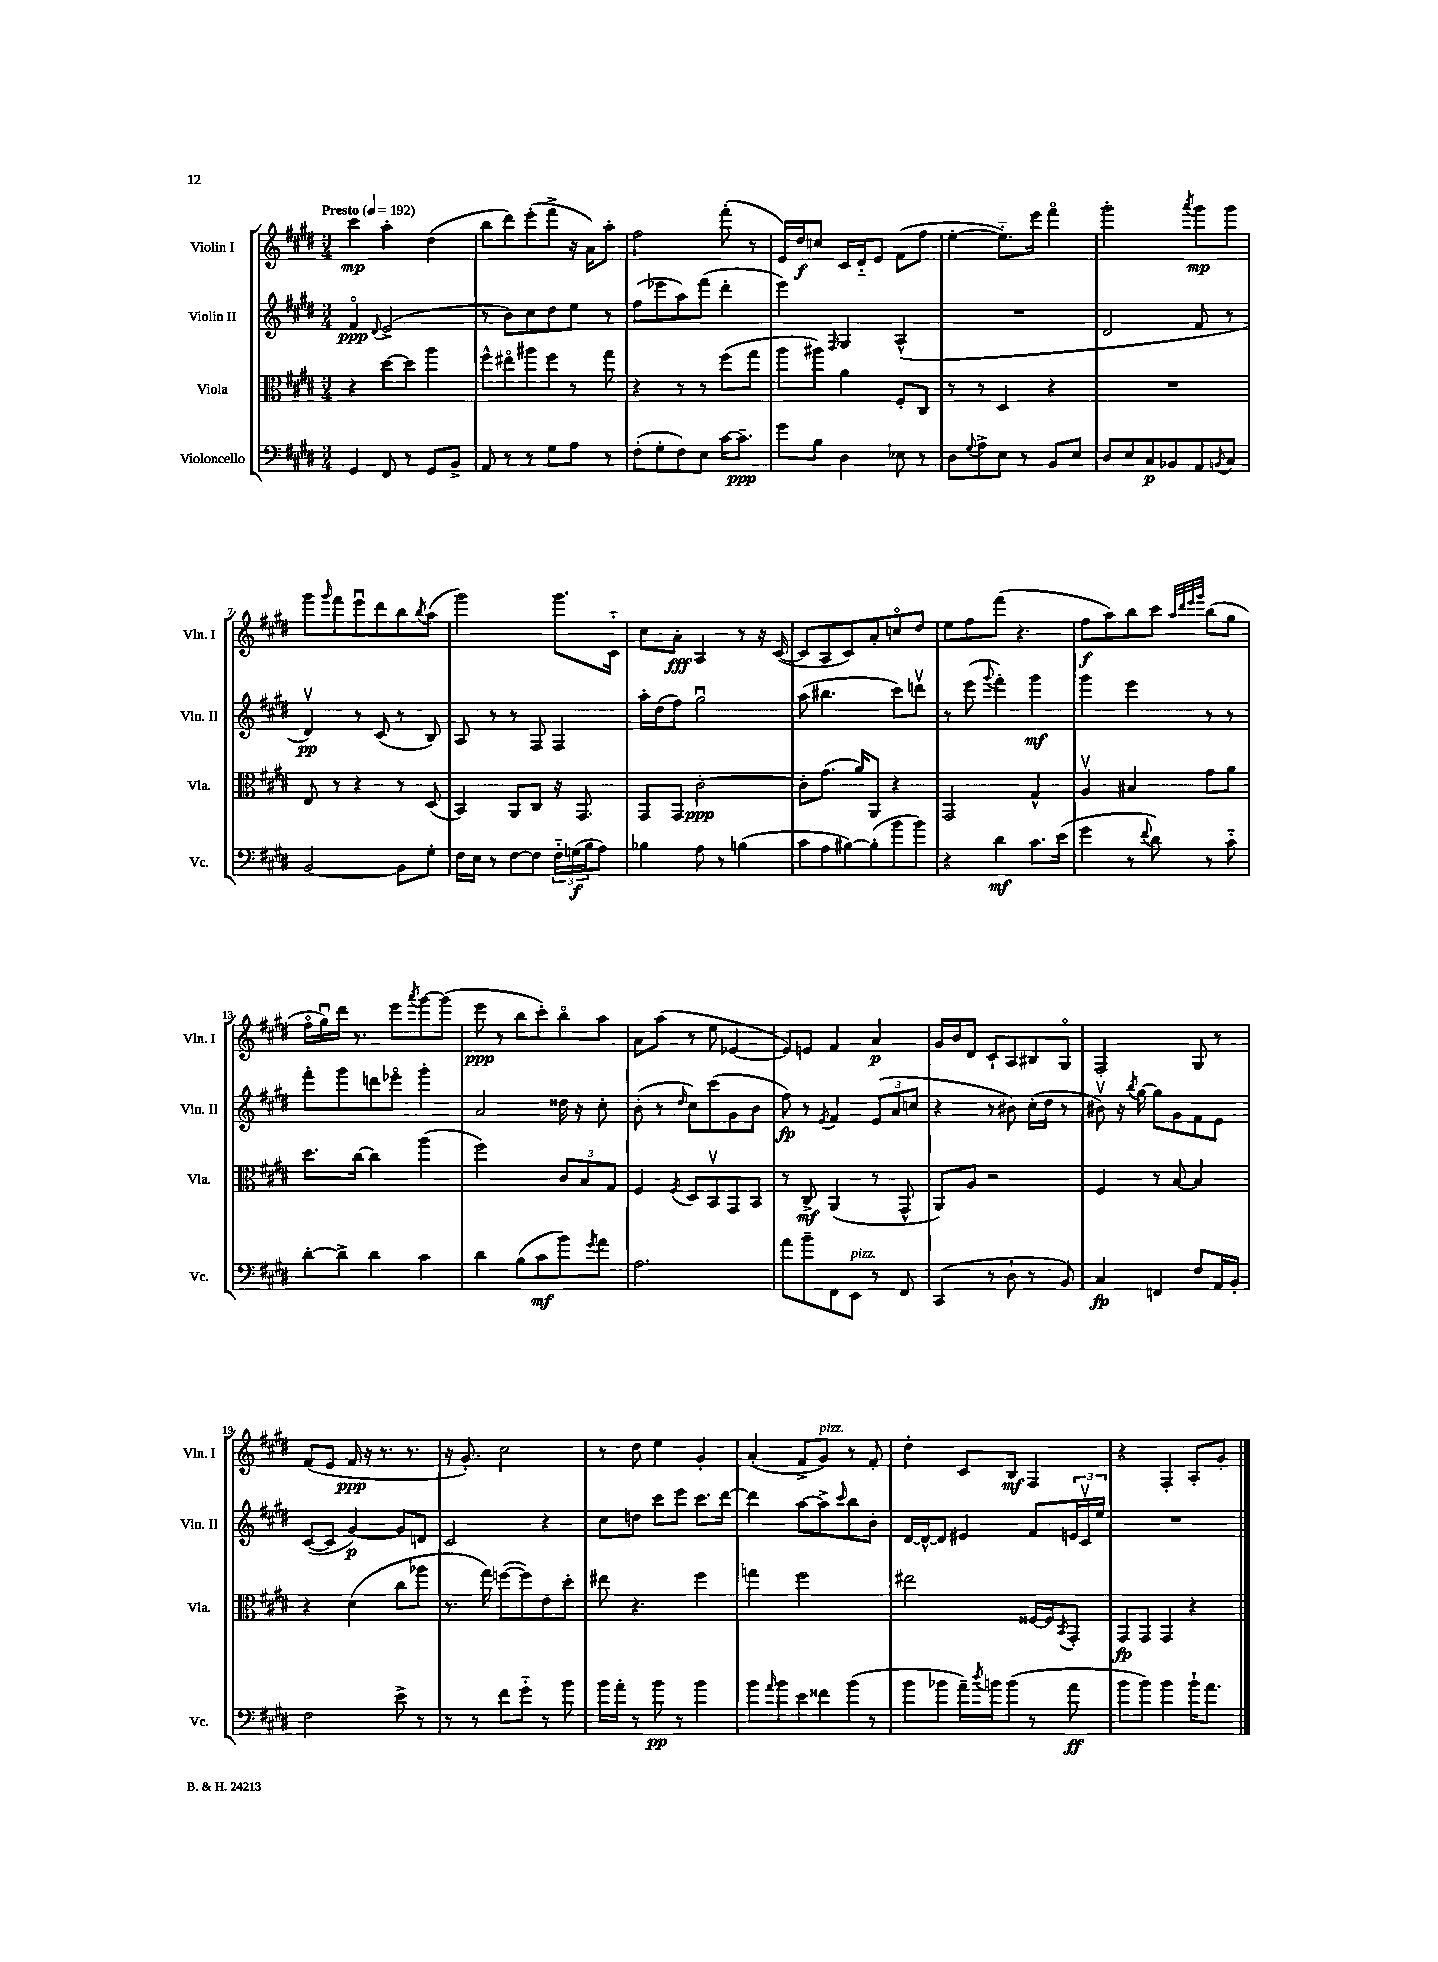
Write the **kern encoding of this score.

**kern	**dynam	**kern	**dynam	**kern	**dynam	**kern	**dynam
*part4	*part4	*part3	*part3	*part2	*part2	*part1	*part1
*staff4	*staff4	*staff3	*staff3	*staff2	*staff2	*staff1	*staff1
*I"Violoncello	*	*I"Viola	*	*I"Violin II	*	*I"Violin I	*
*I'Vc.	*	*I'Vla.	*	*I'Vln. II	*	*I'Vln. I	*
*clefF4	*	*clefC3	*	*clefG2	*	*clefG2	*
*k[f#c#g#d#]	*	*k[f#c#g#d#]	*	*k[f#c#g#d#]	*	*k[f#c#g#d#]	*
*M3/4	*	*M3/4	*	*M3/4	*	*M3/4	*
*MM192	*	*MM192	*	*MM192	*	*MM192	*
=1	=1	=1	=1	=1	=1	=1	=1
!	!	!	!	!	!	!LO:TX:a:B:t=Presto	!
4GG#/	.	4r	.	4f#/	ppp	4ccc#\	mp
.	.	.	.	8qqd#/	.	.	.
8FF#/	.	[8dd#\L	.	(2e^/	.	4aa'\	.
8r	.	8dd#\J]	.	.	.	.	.
8GG#/L	.	4aa\	.	.	.	(4dd#\	.
8BB^/J	.	.	.	.	.	.	.
=2	=2	=2	=2	=2	=2	=2	=2
8AA/	.	8ff#^^\L	.	8r	.	8bb\L	.
8r	.	8ee#X\	.	8b\L)	.	8ddd#\)	.
8r	.	8aa#X\	.	8cc#\	.	(8eee'\	.
8G#\L	.	8ff#\J	.	8dd#\	.	8fff#^\J	.
8A\J	.	8r	.	8ee\J	.	16r	.
.	.	.	.	.	.	16a\KL)	.
8r	.	8gg#\	.	8r	.	8aa'\J	.
=3	=3	=3	=3	=3	=3	=3	=3
(8F#'\L	.	4r	.	(8ff#\L	.	2ff#\	.
8G#'\	.	.	.	8eee-X\	.	.	.
8F#\)	.	8r	.	8aa\)	.	.	.
8E\J	.	8r	.	(8fff#\J	.	.	.
[16c#\KL	.	(8ff#\L	.	4ddd#'\	.	(8fff#'\	.
8.c#~\J]	ppp	.	.	.	.	.	.
.	.	8gg#\J	.	.	.	8r	.
=4	=4	=4	=4	=4	=4	=4	=4
8g#\L	.	8aa\L	.	4eee\)	.	16e/LL)	.
.	.	.	.	.	.	16dd#/J	f
8B\J	.	8aa#X\J)	.	.	.	8ccn/J	.
.	.	.	.	16qqF#/	.	.	.
4D#\	.	4a\	.	4G#/	.	16c#/LL	.
.	.	.	.	.	.	16d#/J	.
.	.	.	.	.	.	8e/J	.
8E-X\	.	8F#'/L	.	(4A^^/	.	(8f#\L	.
8r	.	8C#/J	.	.	.	8ff#\J	.
=5	=5	=5	=5	=5	=5	=5	=5
8D#\L	.	8r	.	2.r	.	[4ee'\	.
8qqG#/	.	.	.	.	.	.	.
8A^\	.	8r	.	.	.	.	.
8E\J	.	4D#/	.	.	.	8.ee\L])	.
8r	.	.	.	.	.	.	.
.	.	.	.	.	.	16eee\Jk	.
8BB/L	.	4r	.	.	.	4fff#\	.
8E/J	.	.	.	.	.	.	.
=6	=6	=6	=6	=6	=6	=6	=6
8D#/L	.	2.r	.	2d#/	.	2ggg#'\	.
8E/	.	.	.	.	.	.	.
8C#/	p	.	.	.	.	.	.
8BB-X/	.	.	.	.	.	.	.
.	.	.	.	.	.	8qaaa/	.
8AA/	.	.	.	8f#/	.	8ggg#\L	mp
8qBBn/	.	.	.	.	.	.	.
8C#/J	.	.	.	8r	.	8ggg#\J	.
!!LO:LB:g=z
=7	=7	=7	=7	=7	=7	=7	=7
[2BB/	.	8E/	.	4d#v/)	pp	8ggg#\L	.
.	.	.	.	.	.	16qqggg#/	.
.	.	8r	.	.	.	8fff#\	.
.	.	4r	.	8r	.	8eeeu\	.
.	.	.	.	(8c#/	.	8ddd#\	.
8BB\L]	.	8r	.	8r	.	8bb\	.
.	.	.	.	.	.	8qbb/	.
8G#'\J	.	(8D#/	.	8B/)	.	(8aa\J	.
=8	=8	=8	=8	=8	=8	=8	=8
16F#\LL	.	4BB/)	.	8A/	.	2ggg#\)	.
16E\JJ	.	.	.	.	.	.	.
8r	.	.	.	8r	.	.	.
[8F#\L	.	8AA/L	.	8r	.	.	.
8F#\J]	.	8C#/J	.	8F#/	.	.	.
24F#\LL	.	16r	.	4F#/	.	8.ggg#\L	.
(24Gn\	f	.	.	.	.	.	.
.	.	8.GG#/	.	.	.	.	.
24B\J	.	.	.	.	.	.	.
8A\J)	.	.	.	.	.	.	.
.	.	.	.	.	.	16c#\Jk	.
=9	=9	=9	=9	=9	=9	=9	=9
4B-X\	.	8GG#/L	.	16aa'\LL	.	8cc#\L	.
.	.	.	.	(16dd#\J	.	.	.
.	.	8GG#/J	.	8ff#\J)	.	8a'\J	fff
8A\	.	[2c#'\	ppp	2gg#u\	.	4A/	.
8r	.	.	.	.	.	.	.
(4Bn\	.	.	.	.	.	8r	.
.	.	.	.	.	.	16r	.
.	.	.	.	.	.	([16c#/	.
=10	=10	=10	=10	=10	=10	=10	=10
8c#\L	.	8c#'\L]	.	(8aa\	.	8c#/L]	.
8A\	.	(8.g#\J	.	4.bb#X\	.	8A/	.
[8B#X\)	.	.	.	.	.	8c#/)	.
.	.	16a/KL)	.	.	.	.	.
(8B#'\]	.	8AA/J	.	.	.	8a'/	.
8b\	.	4r	.	8ccc#\L)	.	8ccn/	.
8b\J)	.	.	.	8dddnv\J	.	8dd#/J	.
=11	=11	=11	=11	=11	=11	=11	=11
4r	.	2GG#/	.	8r	.	8ee\L	.
.	.	.	.	(8eee\	.	8ff#\	.
.	.	.	.	8qqggg#/	.	.	.
4d#\	mf	.	.	4fff#'\)	.	(8fff#\J	.
.	.	.	.	.	.	4.r	.
8.c#\L	.	4G#^^/	.	4ggg#\	mf	.	.
(16e\Jk	.	.	.	.	.	.	.
=12	=12	=12	=12	=12	=12	=12	=12
4g#\	.	4Av/	.	4ggg#\	.	8ff#\L	f
.	.	.	.	.	.	8aa\)	.
8r	.	4B#X/	.	4eee\	.	8bb\	.
8qqf#/	.	.	.	.	.	.	.
8d#\)	.	.	.	.	.	8ccc#\J	.
.	.	.	.	.	.	32qqaa/LLL	.
.	.	.	.	.	.	32qqddd#/	.
.	.	.	.	.	.	32qqeee/	.
.	.	.	.	.	.	32qqggg#/JJJ	.
8r	.	8g#\L	.	8r	.	(8bb\L	.
8c#\	.	8a\J	.	8r	.	8gg#\J	.
!!LO:LB:g=z
=13	=13	=13	=13	=13	=13	=13	=13
[8d#'\L	.	8.dd#\L	.	8fff#'\L	.	16ff#\LL	.
.	.	.	.	.	.	16gg#u\)	.
8d#^\J]	.	.	.	8ggg#\	.	16ddd#\JJ	.
.	.	[16cc#\Jk	.	.	.	8.r	.
4d#\	.	4cc#\]	.	8dddn\	.	.	.
.	.	.	.	8eee-X\J	.	8eee\L	.
.	.	.	.	.	.	8qaaa/	.
4c#\	.	(4aa\	.	4ggg#'\	.	[8ggg#\	.
.	.	.	.	.	.	(8ggg#\J]	.
=14	=14	=14	=14	=14	=14	=14	=14
4d#\	.	2ff#\)	.	2a/	.	8eee\	ppp
.	.	.	.	.	.	8r	.
(8B\L	.	.	.	.	.	8bb\L	.
8c#\	mf	.	.	.	.	8ccc#'\)	.
8b\)	.	12c#/L	.	16dd##X\	.	8bb\	.
.	.	.	.	16r	.	.	.
.	.	12B/	.	.	.	.	.
8qg#/	.	.	.	.	.	.	.
8a\J	.	.	.	8cc#'\	.	8aa\J	.
.	.	12G#/J	.	.	.	.	.
=15	=15	=15	=15	=15	=15	=15	=15
2.A\	.	4F#/	.	(8b'\	.	8a\L	.
.	.	.	.	8r	.	(8aa\J	.
.	.	8qF#/	.	16qqdd#/	.	.	.
.	.	8D#/L	.	8cc#\L)	.	8r	.
.	.	8BBv/	.	(8ccc#\	.	8ee\	.
.	.	8GG#/	.	8g#\	.	[4e-X/	.
.	.	8BB/J	.	8b\J	.	.	.
=16	=16	=16	=16	=16	=16	=16	=16
8a\L	.	8r	.	8ff#\)	fp	8e-/L])	.
8b~\	.	8C#^/	mf	8r	.	8en/J	.
.	.	.	.	8qe/	.	.	.
8FF#\	.	(4AA/	.	4f#/	.	4f#/	.
!LO:TX:a:i:t=pizz.	!	!	!	!	!	!	!
8EE\J	.	.	.	.	.	.	.
8r	.	8r	.	(12e/L	.	4a/	p
.	.	.	.	12a/	.	.	.
8FF#/	.	8GG#^^/	.	.	.	.	.
.	.	.	.	12ccn/J	.	.	.
=17	=17	=17	=17	=17	=17	=17	=17
(4CC#/	.	8AA/L)	.	4r	.	16g#/LL	.
.	.	.	.	.	.	16b/J	.
.	.	8A/J	.	.	.	8d#/J	.
8r	.	2r	.	8r	.	8c#`/L	.
8D#`\	.	.	.	8b#X\)	.	8A/	.
8r	.	.	.	(16cc#'\LL	.	8B#X/	.
.	.	.	.	16dd#\JJ	.	.	.
8BB/)	.	.	.	8r	.	8G#/J	.
=18	=18	=18	=18	=18	=18	=18	=18
4C#/	fp	4F#/	.	8b#Xv\)	.	2F#'/	.
.	.	.	.	16r	.	.	.
.	.	.	.	8qbb/	.	.	.
.	.	.	.	[16gg#\	.	.	.
4FFn/	.	8r	.	8gg#\L]	.	.	.
.	.	[8B/	.	8g#\	.	.	.
8F#/L	.	4B/]	.	8f#\	.	8G#/	.
16AA/L	.	.	.	8e\J	.	8r	.
16BB'/JJ	.	.	.	.	.	.	.
!!LO:LB:g=z
=19	=19	=19	=19	=19	=19	=19	=19
2F#\	.	4r	.	([8c#/L	.	(8f#/L	.
.	.	.	.	8c#/J]	.	8e/J	.
.	.	(4d#\	.	[4g#/)	p	16f#/	ppp
.	.	.	.	.	.	16r	.
.	.	.	.	.	.	8.r	.
8e^\	.	8cc#\L	.	8g#/L]	.	.	.
.	.	.	.	.	.	8.r	.
8r	.	8aa-X\J	.	8dn/J	.	.	.
=20	=20	=20	=20	=20	=20	=20	=20
8r	.	8.r	.	2c#/	.	16r	.
.	.	.	.	.	.	8.g#'/)	.
8r	.	.	.	.	.	.	.
.	.	16gg#\)	.	.	.	.	.
8f#\L	.	([8ffn\L	.	.	.	2cc#\	.
8g#\J	.	8ff\])	.	.	.	.	.
8r	.	8e\	.	4r	.	.	.
8b\	.	8dd#'\J	.	.	.	.	.
=21	=21	=21	=21	=21	=21	=21	=21
16b\LL	.	8ee#X\	.	8cc#\L	.	8r	.
16a'\JJ	.	.	.	.	.	.	.
8r	.	4.r	.	8ddn\J	.	8dd#\	.
8b\	pp	.	.	8ccc#\L	.	4ee\	.
8r	.	.	.	8eee\J	.	.	.
4b\	.	4ff#\	.	8.ccc#\L	.	4g#'/	.
.	.	.	.	[16ddd#\Jk	.	.	.
=22	=22	=22	=22	=22	=22	=22	=22
8b\L	.	4ggn\	.	4ddd#\]	.	(4a'/	.
16qqa/	.	.	.	.	.	.	.
8b\	.	.	.	.	.	.	.
8e\	.	2ff#\	.	[8aa\L	.	8f#^/L	.
!	!	!	!	!	!	!LO:TX:a:i:t=pizz.	!
8f##X\	.	.	.	8aa^\]	.	8g#/J)	.
.	.	.	.	16qqccc#/	.	.	.
(8b\J	.	.	.	8bb\	.	8r	.
8r	.	.	.	8b'\J	.	8f#'/	.
=23	=23	=23	=23	=23	=23	=23	=23
8b\L	.	2ee#X\	.	[16d#/LL	.	4dd#'\	.
.	.	.	.	16d#^^/J_	.	.	.
8b-X\J	.	.	.	8d#/J]	.	.	.
16a~\LL)	.	.	.	4e#X/	.	8c#/L	.
8qdd#/	.	.	.	.	.	.	.
16bn\J	.	.	.	.	.	.	.
(8b\J	.	.	.	.	.	8B/J	mf
8r	.	[16F##X/LL	.	8f#/L	.	4F#/	.
.	.	16F##/J]	.	.	.	.	.
.	.	8qBB/	.	.	.	.	.
8a\	ff	8GG#'/J	.	24en/L	.	.	.
.	.	.	.	24c#v/	.	.	.
.	.	.	.	24ee/JJ	.	.	.
=24	=24	=24	=24	=24	=24	=24	=24
8b\L	.	8GG#/L	fp	2.r	.	4r	.
8b\J)	.	8GG#/J	.	.	.	.	.
4b\	.	4GG#/	.	.	.	4F#'/	.
16b`\KL	.	4r	.	.	.	8A'/L	.
8.a\J	.	.	.	.	.	.	.
.	.	.	.	.	.	8g#'/J	.
==	==	==	==	==	==	==	==
*-	*-	*-	*-	*-	*-	*-	*-
